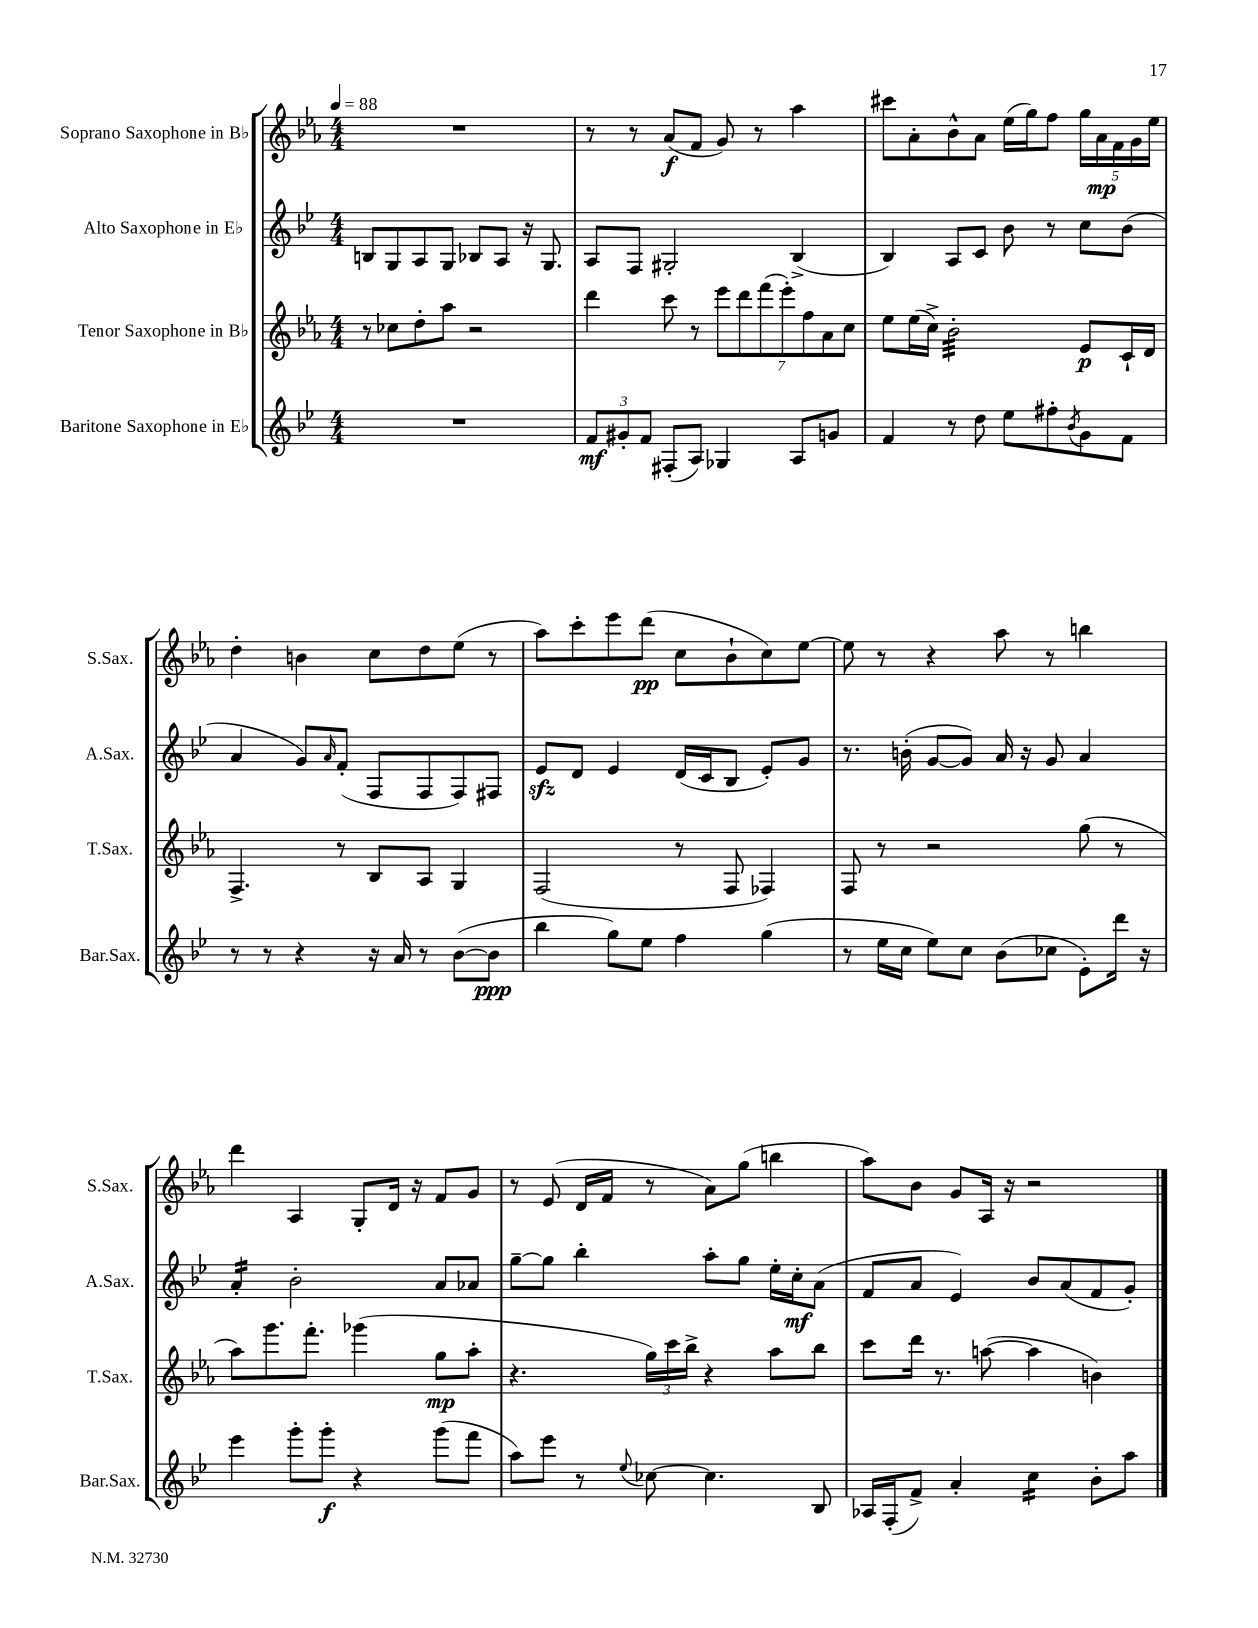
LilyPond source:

<<
\new StaffGroup <<
\new Staff = "s0" \with { instrumentName = "Soprano Saxophone in Bb" shortInstrumentName = "S.Sax." } {
    \clef treble \key ees \major \numericTimeSignature \time 4/4 \tempo 4 = 88
    R1 |
    r8 r8 aes'8\f( f'8 g'8) r8 aes''4 |
    cis'''8 aes'8-. bes'8-^ aes'8 ees''16( g''16) f''8 \tuplet 5/4 { g''16 aes'16\mp f'16 g'16 ees''16 } |
    d''4-. b'4 c''8 d''8 ees''8( r8 |
    aes''8) c'''8-. ees'''8 d'''8\pp( c''8 bes'8-! c''8) ees''8~ |
    ees''8 r8 r4 aes''8 r8 b''4 |
    d'''4 aes4 g8-. d'16 r16 f'8 g'8 |
    r8 ees'8( d'16 f'16 r8 aes'8) g''8( b''4 |
    aes''8) bes'8 g'8 aes16 r16 r2 \bar "|." |
}
\new Staff = "s1" \with { instrumentName = "Alto Saxophone in Eb" shortInstrumentName = "A.Sax." } {
    \clef treble \key bes \major \numericTimeSignature \time 4/4
    b8 g8 a8 g8 bes8 a8 r16 g8. |
    a8 f8 gis2-. bes4->( |
    bes4) a8 c'8 bes'8 r8 c''8 bes'8( |
    a'4 g'8) \grace { a'16 } f'8-.( f8 f8 f8) fis8 |
    ees'8\sfz d'8 ees'4 d'16( c'16 bes8 ees'8-.) g'8 |
    r8. b'16-.( g'8~ g'8) a'16 r16 g'8 a'4 |
    a'4:16-. bes'2-. a'8 aes'8 |
    g''8~-- g''8 bes''4-. a''8-. g''8 ees''16-. c''16-.\mf a'8( |
    f'8 a'8 ees'4) bes'8 a'8( f'8 g'8-.) \bar "|." |
}
\new Staff = "s2" \with { instrumentName = "Tenor Saxophone in Bb" shortInstrumentName = "T.Sax." } {
    \clef treble \key ees \major \numericTimeSignature \time 4/4
    r8 ces''8 d''8-. aes''8 r2 |
    d'''4 c'''8 r8 \tuplet 7/4 { ees'''8 d'''8 f'''8( ees'''8-.) f''8 aes'8 c''8 } |
    ees''8 ees''16( c''16->) bes'2:32-. ees'8\p c'16-! d'16 |
    f4.-> r8 bes8 aes8 g4 |
    f2( r8 f8 fes4) |
    f8 r8 r2 g''8( r8 |
    aes''8) g'''8. f'''8.-. ges'''4( g''8\mp aes''8-. |
    r4. \tuplet 3/2 { g''16) c'''16 bes''16-> } r4 aes''8 bes''8 |
    c'''8 d'''16 r8. a''8~( a''4 b'4) \bar "|." |
}
\new Staff = "s3" \with { instrumentName = "Baritone Saxophone in Eb" shortInstrumentName = "Bar.Sax." } {
    \clef treble \key bes \major \numericTimeSignature \time 4/4
    R1 |
    \tuplet 3/2 { f'8\mf gis'8-. f'8 } fis8-.( a8) ges4 a8 g'8 |
    f'4 r8 d''8 ees''8 fis''8-. \acciaccatura { bes'8 } g'8 f'8 |
    r8 r8 r4 r16 a'16 r8 bes'8~( bes'8\ppp |
    bes''4 g''8) ees''8 f''4 g''4( |
    r8 ees''16 c''16 ees''8) c''8 bes'8( ces''8 ees'8-.) d'''16 r16 |
    ees'''4 g'''8-. g'''8-.\f r4 g'''8( f'''8 |
    a''8) ees'''8 r8 \appoggiatura { ees''8 } ces''8~ ces''4. bes8 |
    aes16 f16-.( f'8->) a'4-. c''4:16 bes'8-. a''8 \bar "|." |
}
>>
>>
\layout { \context { \Score \remove "Bar_number_engraver" } }
